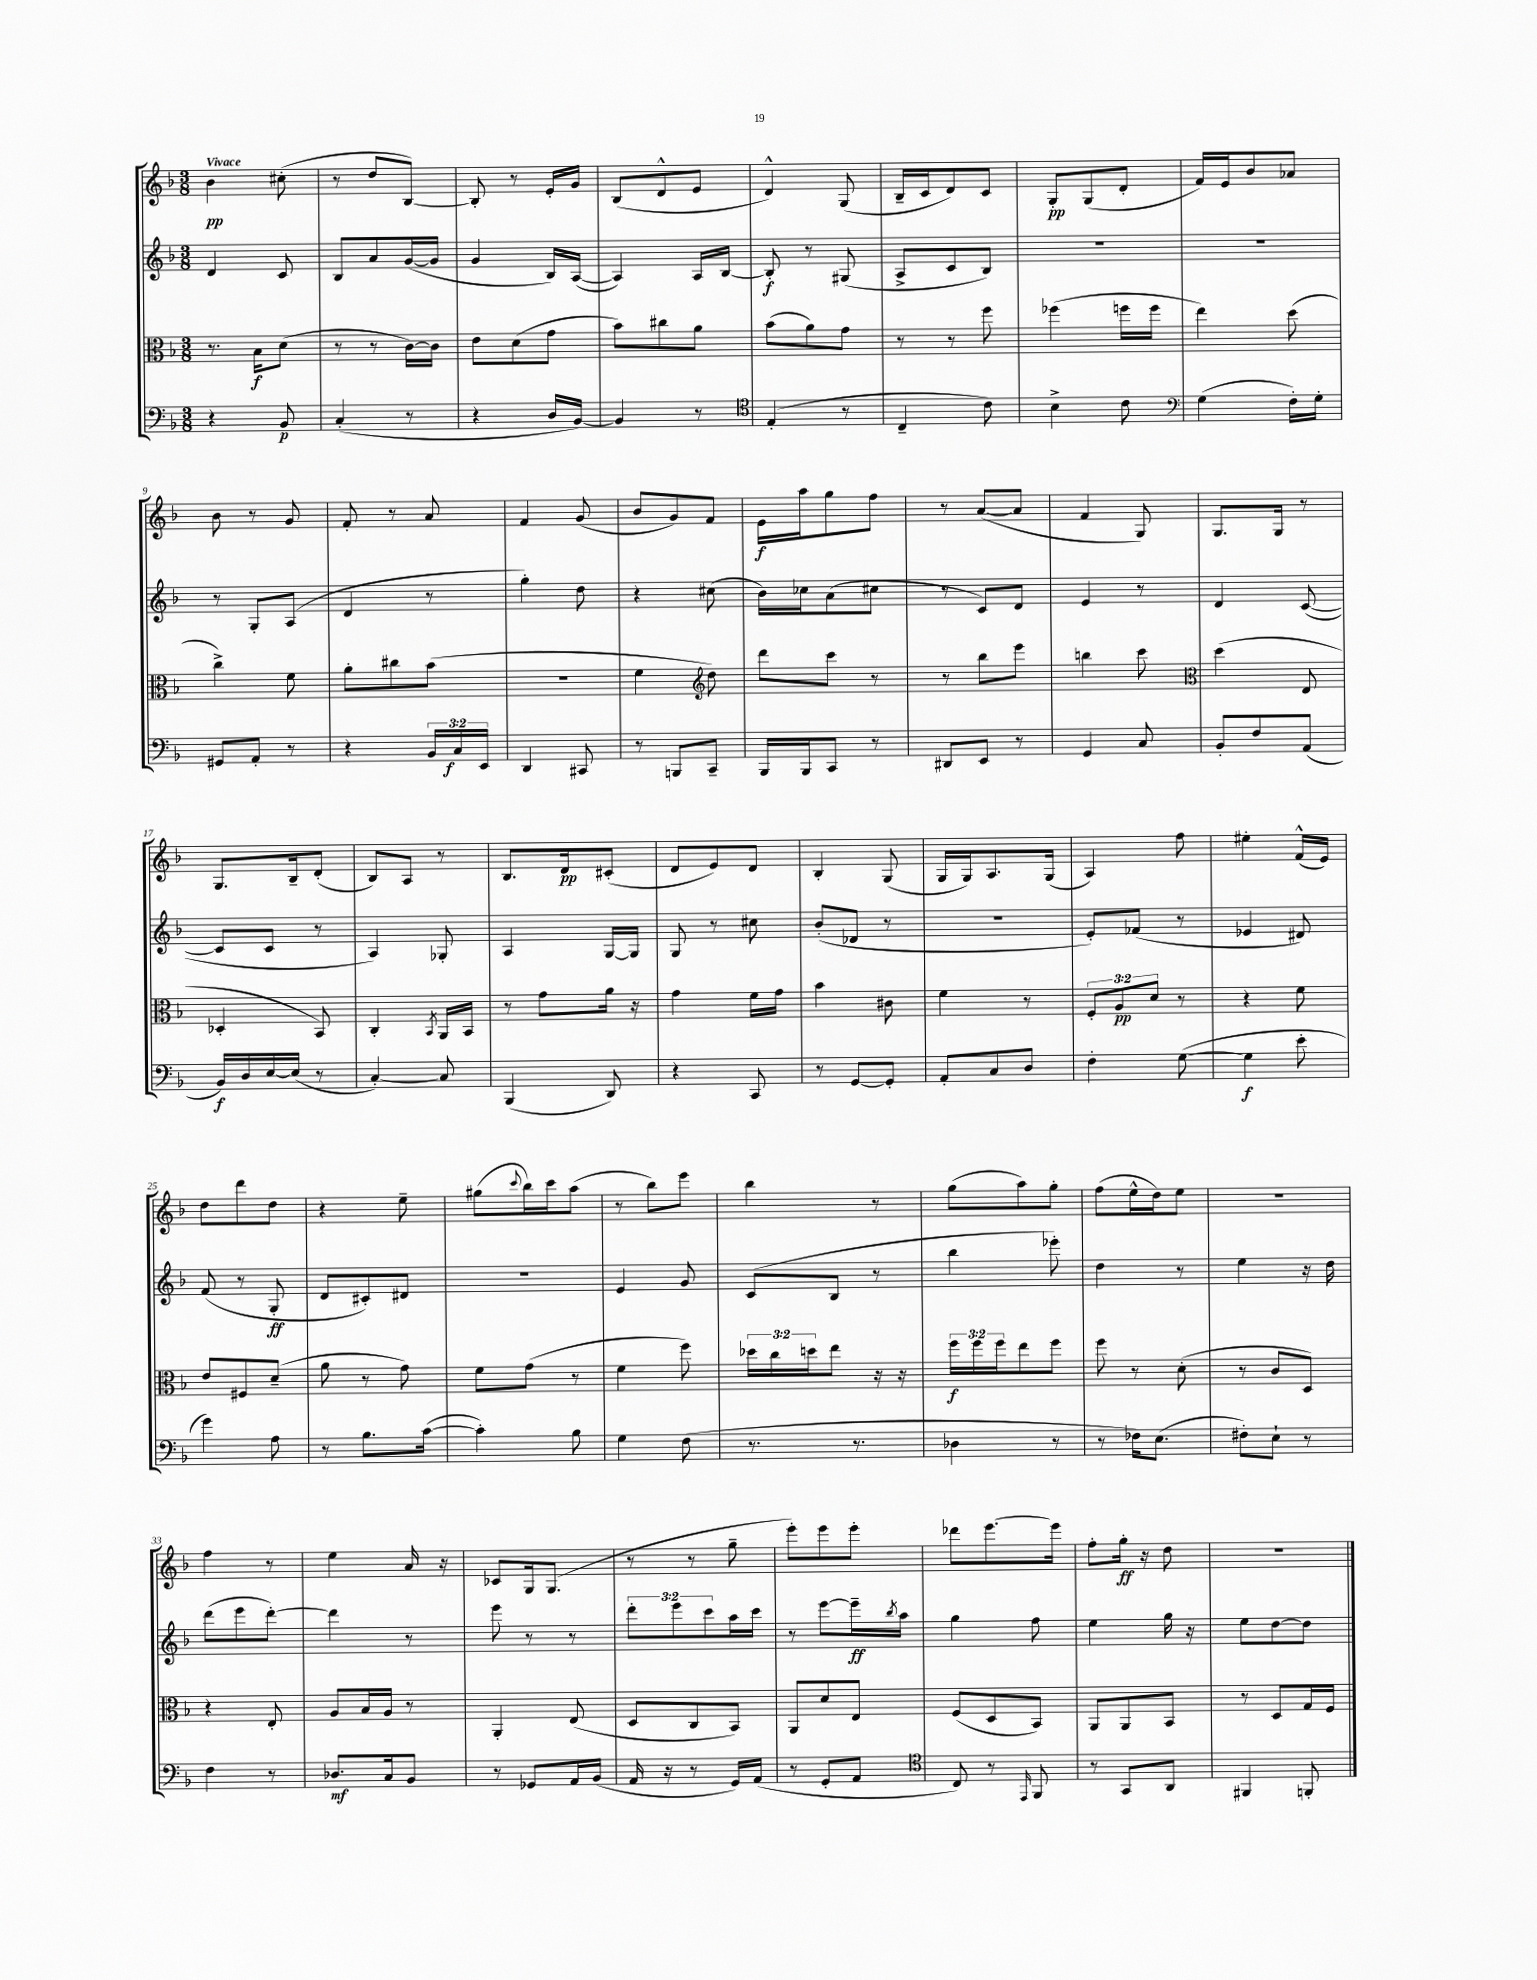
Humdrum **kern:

**kern	**dynam	**kern	**dynam	**kern	**dynam	**kern	**dynam
*part4	*part4	*part3	*part3	*part2	*part2	*part1	*part1
*staff4	*staff4	*staff3	*staff3	*staff2	*staff2	*staff1	*staff1
*clefF4	*	*clefC3	*	*clefG2	*	*clefG2	*
*k[b-]	*	*k[b-]	*	*k[b-]	*	*k[b-]	*
*M3/8	*	*M3/8	*	*M3/8	*	*M3/8	*
=1	=1	=1	=1	=1	=1	=1	=1
!	!	!	!	!	!	!LO:TX:a:B:t=Vivace	!
4r	.	8.r	.	4d/	.	4b-\	pp
.	.	16B-\KL	f	.	.	.	.
8BB-/	p	(8d\J	.	8c/	.	(8cc#X'\	.
=2	=2	=2	=2	=2	=2	=2	=2
(4C'/	.	8r	.	8B-/L	.	8r	.
.	.	8r	.	8a/	.	8dd/L	.
8r	.	[16c\LL)	.	([16g/L	.	[8B-/J)	.
.	.	16c\JJ]	.	16g/JJ]	.	.	.
=3	=3	=3	=3	=3	=3	=3	=3
4r	.	8e\L	.	4g/	.	8B-'/]	.
.	.	(8d\	.	.	.	8r	.
16D/LL	.	8g\J	.	16B-/LL)	.	16e'/LL	.
[16BB-/JJ)	.	.	.	([16A/JJ	.	16g/JJ	.
=4	=4	=4	=4	=4	=4	=4	=4
4BB-/]	.	8b-\L)	.	4A/])	.	(8B-/L	.
.	.	8cc#X\	.	.	.	8d^^/	.
8r	.	8a\J	.	16A/LL	.	8e/J	.
.	.	.	.	[16B-/JJ	.	.	.
=5	=5	=5	=5	=5	=5	=5	=5
*clefC4	*	*	*	*	*	*	*
(4E'/	.	(8b-\L	.	8B-'/]	f	4d^^/)	.
.	.	8a\)	.	8r	.	.	.
8r	.	8g\J	.	(8G#X/	.	(8G/	.
=6	=6	=6	=6	=6	=6	=6	=6
4C~/	.	8r	.	8A^/L	.	16B-~/LL	.
.	.	.	.	.	.	16c/J	.
.	.	8r	.	8c/	.	8d/)	.
8c\)	.	8ff\	.	8B-/J)	.	8c/J	.
=7	=7	=7	=7	=7	=7	=7	=7
4B-^\	.	(4ff-X\	.	4.r	.	8G'/L	pp
.	.	.	.	.	.	(8G/	.
8c\	.	16ffn\LL	.	.	.	8d'/J	.
.	.	16ff\JJ	.	.	.	.	.
=8	=8	=8	=8	=8	=8	=8	=8
*clefF4	*	*	*	*	*	*	*
(4G\	.	4ee\)	.	4.r	.	16f/LL)	.
.	.	.	.	.	.	16e/J	.
.	.	.	.	.	.	8b-/	.
16F'\LL)	.	(8dd\	.	.	.	8a-X/J	.
16G'\JJ	.	.	.	.	.	.	.
!!LO:LB:g=z
=9	=9	=9	=9	=9	=9	=9	=9
8GG#X/L	.	4cc^\)	.	8r	.	8b-\	.
8AA'/J	.	.	.	8G'/L	.	8r	.
8r	.	8f\	.	(8A/J	.	8g/	.
=10	=10	=10	=10	=10	=10	=10	=10
4r	.	8a'\L	.	4d/	.	8f'/	.
.	.	8cc#X\	.	.	.	8r	.
24BB-/LL	.	(8b-\J	.	8r	.	8a/	.
24C/	f	.	.	.	.	.	.
24EE/JJ	.	.	.	.	.	.	.
=11	=11	=11	=11	=11	=11	=11	=11
4DD/	.	4.r	.	4gg'\)	.	4f/	.
8CC#X/	.	.	.	8dd\	.	(8g/	.
=12	=12	=12	=12	=12	=12	=12	=12
8r	.	4f\	.	4r	.	8b-/L	.
8BBBn/L	.	.	.	.	.	8g/)	.
*	*	*clefG2	*	*	*	*	*
8CC~/J	.	8dd\)	.	(8cc#X\	.	8f/J	.
=13	=13	=13	=13	=13	=13	=13	=13
16BBB-/LL	.	8ddd\L	.	16b-\LL)	.	16e\LL	f
16BBB-/J	.	.	.	16cc-X\J	.	16aa\J	.
8CC/J	.	8ccc\J	.	(8a\	.	8gg\	.
8r	.	8r	.	8cc#X\J	.	8ff\J	.
=14	=14	=14	=14	=14	=14	=14	=14
8DD#X/L	.	8r	.	8r	.	8r	.
8EE/J	.	8bb-\L	.	8c/L)	.	([8a/L	.
8r	.	8eee\J	.	8d/J	.	8a/J]	.
=15	=15	=15	=15	=15	=15	=15	=15
4GG/	.	4bbn\	.	4e/	.	4f/	.
8C/	.	8ccc\	.	8r	.	8G/)	.
=16	=16	=16	=16	=16	=16	=16	=16
*	*	*clefC3	*	*	*	*	*
8BB-'/L	.	(4dd\	.	4d/	.	8.G/L	.
8F/	.	.	.	.	.	.	.
.	.	.	.	.	.	16G/Jk	.
(8AA/J	.	8E/	.	([8c/	.	8r	.
!!LO:LB:g=z
=17	=17	=17	=17	=17	=17	=17	=17
16BB-/LL)	f	4D-X'/	.	8c/L]	.	8.G/L	.
16D/	.	.	.	.	.	.	.
[16E/	.	.	.	8c/J	.	.	.
(16E/JJ]	.	.	.	.	.	16B-~/k	.
8r	.	8BB-/)	.	8r	.	(8d'/J	.
=18	=18	=18	=18	=18	=18	=18	=18
[4C'/)	.	4C'/	.	4A/)	.	8B-/L)	.
.	.	.	.	.	.	8A/J	.
.	.	8qBB-/	.	.	.	.	.
8C/]	.	16AA/LL	.	8G-X'/	.	8r	.
.	.	16BB-/JJ	.	.	.	.	.
=19	=19	=19	=19	=19	=19	=19	=19
(4BBB-/	.	8r	.	4A/	.	8.B-/L	.
.	.	8g\L	.	.	.	.	.
.	.	.	.	.	.	16d/k	pp
8DD/)	.	16a\Jk	.	[16G/LL	.	(8c#X'/J	.
.	.	16r	.	16G/JJ]	.	.	.
=20	=20	=20	=20	=20	=20	=20	=20
4r	.	4g\	.	8G/	.	8d/L	.
.	.	.	.	8r	.	8e/)	.
8CC/	.	16f\LL	.	8cc#X\	.	8d/J	.
.	.	16g\JJ	.	.	.	.	.
=21	=21	=21	=21	=21	=21	=21	=21
8r	.	4b-\	.	(8b-'/L	.	4B-'/	.
[8GG/L	.	.	.	8d-X/J	.	.	.
8GG'/J]	.	8c#X\	.	8r	.	(8G/	.
=22	=22	=22	=22	=22	=22	=22	=22
8AA'/L	.	4f\	.	4.r	.	16G/LL	.
.	.	.	.	.	.	16G/J)	.
8C/	.	.	.	.	.	8.A/	.
8D/J	.	8r	.	.	.	.	.
.	.	.	.	.	.	(16G/Jk	.
=23	=23	=23	=23	=23	=23	=23	=23
4F'\	.	12F'/L	.	8e'/L)	.	4A/)	.
.	.	12A/	pp	.	.	.	.
.	.	.	.	(8f-X/J	.	.	.
.	.	12d/J	.	.	.	.	.
([8G\	.	8r	.	8r	.	8ff\	.
=24	=24	=24	=24	=24	=24	=24	=24
4G\]	f	4r	.	4e-X/	.	4ee#X'\	.
8e'\	.	8f\	.	8d#X/)	.	(16f^^/LL	.
.	.	.	.	.	.	16e/JJ)	.
!!LO:LB:g=z
=25	=25	=25	=25	=25	=25	=25	=25
4g\)	.	8e/L	.	(8f/	.	8dd\L	.
.	.	8F#X/	.	8r	.	8ddd\	.
8A\	.	(8d~/J	.	8G'/	ff	8dd\J	.
=26	=26	=26	=26	=26	=26	=26	=26
8r	.	8a\	.	8d/L	.	4r	.
8.B-\L	.	8r	.	8c#X'/)	.	.	.
.	.	8g\)	.	8d#X/J	.	8ee~\	.
([16c\Jk	.	.	.	.	.	.	.
=27	=27	=27	=27	=27	=27	=27	=27
4c'\])	.	8f\L	.	4.r	.	(8gg#X\L	.
.	.	.	.	.	.	8qqccc/	.
.	.	(8g\J	.	.	.	16bb-\L)	.
.	.	.	.	.	.	16ccc\J	.
8B-\	.	8r	.	.	.	(8aa\J	.
=28	=28	=28	=28	=28	=28	=28	=28
4G\	.	4f\	.	4e/	.	8r	.
.	.	.	.	.	.	8bb-\L)	.
(8F\	.	8ff\)	.	8g/	.	8eee\J	.
=29	=29	=29	=29	=29	=29	=29	=29
8.r	.	24dd-X\LL	.	(8c/L	.	4bb-\	.
.	.	24cc\	.	.	.	.	.
.	.	24ddn\J	.	.	.	.	.
.	.	8ee\J	.	8B-/J	.	.	.
8.r	.	.	.	.	.	.	.
.	.	16r	.	8r	.	8r	.
.	.	16r	.	.	.	.	.
=30	=30	=30	=30	=30	=30	=30	=30
4D-X\	.	24ff\LL	f	4bb-\	.	(8gg\L	.
.	.	24ff\	.	.	.	.	.
.	.	24ff\J	.	.	.	.	.
.	.	8ee\	.	.	.	8aa\)	.
8r	.	8ff\J	.	8eee-X'\)	.	8gg'\J	.
=31	=31	=31	=31	=31	=31	=31	=31
8r	.	8ff\	.	4dd\	.	(8ff\L	.
16F-X\KL)	.	8r	.	.	.	16ee^^\L	.
(8.E\J	.	.	.	.	.	16dd\J)	.
.	.	(8d'\	.	8r	.	8ee\J	.
=32	=32	=32	=32	=32	=32	=32	=32
8F#X'\L)	.	8r	.	4ee\	.	4.r	.
8E`\J	.	8c/L	.	.	.	.	.
8r	.	8D/J)	.	16r	.	.	.
.	.	.	.	16dd\	.	.	.
!!LO:LB:g=z
=33	=33	=33	=33	=33	=33	=33	=33
4F\	.	4r	.	(8ddd\L	.	4ff\	.
.	.	.	.	8eee\	.	.	.
8r	.	8E'/	.	[8ddd'\J)	.	8r	.
=34	=34	=34	=34	=34	=34	=34	=34
8.D-X/L	mf	8A/L	.	4ddd\]	.	4ee\	.
.	.	16B-/L	.	.	.	.	.
16C/k	.	16A/JJ	.	.	.	.	.
8BB-/J	.	8r	.	8r	.	16a/	.
.	.	.	.	.	.	16r	.
=35	=35	=35	=35	=35	=35	=35	=35
8r	.	4AA'/	.	8eee\	.	8c-X/L	.
8GG-X/L	.	.	.	8r	.	16G/k	.
.	.	.	.	.	.	(8.G/J	.
16AA/L	.	(8E/	.	8r	.	.	.
(16BB-/JJ	.	.	.	.	.	.	.
=36	=36	=36	=36	=36	=36	=36	=36
16AA/	.	8D/L	.	12ddd'\L	.	8r	.
16r	.	.	.	.	.	.	.
.	.	.	.	12eee\	.	.	.
8r	.	8C/	.	.	.	8r	.
.	.	.	.	12ccc\	.	.	.
16GG/LL)	.	8BB-/J)	.	16aa\L	.	8gg~\	.
(16AA/JJ	.	.	.	16ccc\JJ	.	.	.
=37	=37	=37	=37	=37	=37	=37	=37
8r	.	8AA/L	.	8r	.	8eee'\L)	.
8GG'/L	.	8d/	.	[8eee\L	.	8eee\	.
8AA/J	.	8E/J	.	16eee~\L]	ff	8eee'\J	.
.	.	.	.	8qbb-/	.	.	.
.	.	.	.	16aa\JJ	.	.	.
=38	=38	=38	=38	=38	=38	=38	=38
*clefC4	*	*	*	*	*	*	*
8C/)	.	(8F/L	.	4gg\	.	8ddd-X\L	.
8r	.	8D/	.	.	.	[8.eee\	.
16qqEE/	.	.	.	.	.	.	.
8FF/	.	8BB-/J)	.	8ff\	.	.	.
.	.	.	.	.	.	16eee\Jk]	.
=39	=39	=39	=39	=39	=39	=39	=39
8r	.	8AA/L	.	4ee\	.	8ff'\L	.
8GG/L	.	8AA/	.	.	.	16gg'\Jk	ff
.	.	.	.	.	.	16r	.
8AA/J	.	8BB-/J	.	16gg\	.	8dd\	.
.	.	.	.	16r	.	.	.
=40	=40	=40	=40	=40	=40	=40	=40
4FF#X/	.	8r	.	8ee\L	.	4.r	.
.	.	8D/L	.	[8dd\	.	.	.
8FFn'/	.	16G/L	.	8dd\J]	.	.	.
.	.	16F/JJ	.	.	.	.	.
==	==	==	==	==	==	==	==
*-	*-	*-	*-	*-	*-	*-	*-
